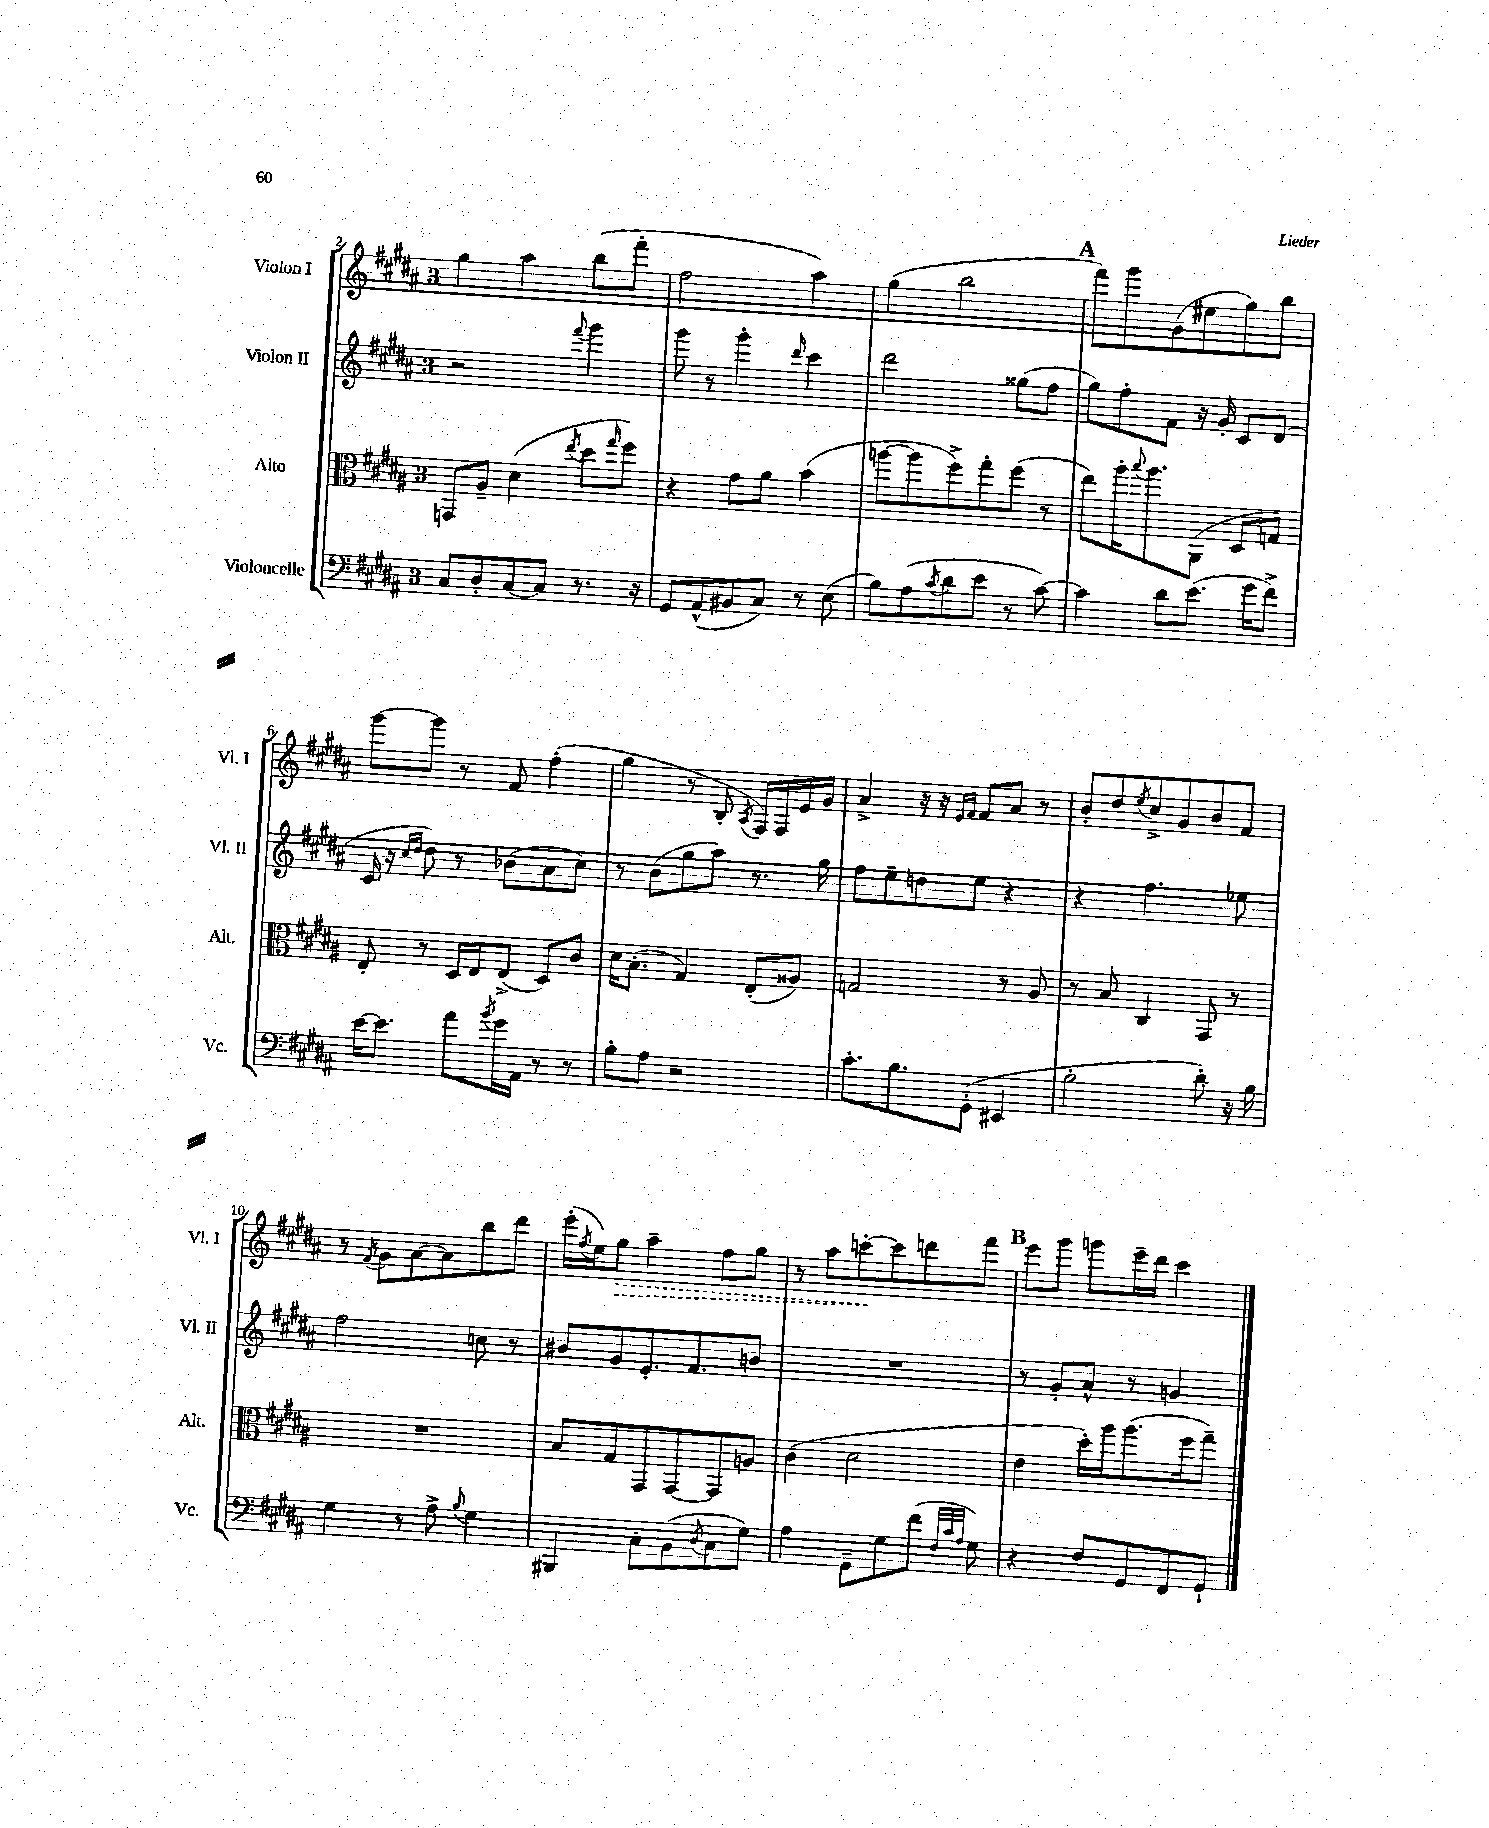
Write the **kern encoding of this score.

**kern	**kern	**kern	**kern
*staff4	*staff3	*staff2	*staff1
*clefF4	*clefC3	*clefG2	*clefG2
*k[f#c#g#d#a#]	*k[f#c#g#d#a#]	*k[f#c#g#d#a#]	*k[f#c#g#d#a#]
*M3/4	*M3/4	*M3/4	*M3/4
8C#	8GG	2r	4gg#
8D#'	8A#~	.	.
[8C#	(4d#	.	4aa#
8C#]	.	.	.
.	8qee	8qqfff#	.
8.r	8dd#	4ggg#	(8bb
.	16qqgg#	.	.
.	8ff#)	.	8fff#'
16r	.	.	.
=	=	=	=
8GG#	4r	8ggg#	2ff#
(8AA#^^	.	8r	.
8BB#	8g#	4ggg#'	.
8C#)	8a#	.	.
.	.	16qqddd#	.
8r	(4b	4ccc#	4aa#)
(8E	.	.	.
=	=	=	=
8B)	[8aa	2ddd#	(4gg#
(8A#	8aa]	.	.
8qc#	.	.	.
8d#	8ff#^)	.	2bb
8e	8gg#'	.	.
8r	(8ff#	(8gg##	.
[8c#)	8r	8ff#	.
=	=	=	=
4c#]	8ee)	8gg#)	8fff#)
.	16aa#'	8ff#'	8ggg#
.	8qqbb	.	.
.	8.aa#	.	.
8d#	.	8f#	(8g#
(8.e	(8AA#	16r	8ee#
.	.	16g#'	.
.	8D#	8c#	8gg#)
16g#	.	.	.
8f#^)	8G)	(8d#	8bb
=	=	=	=
[16e	8E'	16c#	[8ggg#
8.e]	.	16r	.
.	.	16qqcc#	.
.	.	16qqdd#	.
.	8r	8dd#)	8ggg#]
8a#	16D#	8r	8r
.	16E	.	.
8qb	.	.	.
16g#	(8E^	(8b-	8f#
16AA#	.	.	.
8r	8D#)	8a#	(4ff#'
8r	8c#	8cc#)	.
=	=	=	=
8B'	16d#	8r	4gg#
.	(8.B'	.	.
8A#	.	(8b	.
2r	4G#)	8gg#	8r
.	.	8aa#)	8B'
.	.	.	8qA#
.	(8E'	8.r	16F#)
.	.	.	16F#
.	8A##)	.	16e
.	.	16gg#	16g#
=	=	=	=
8.c#'	2G	8ff#	4a#^
.	.	8ee~	.
8.B	.	.	.
.	.	8dd	16r
.	.	.	16r
.	.	.	16qqe
.	.	.	16qqf#
(8GG#'	.	8ee	8f#
4EE#	8r	4r	8a#
.	8A#	.	8r
=	=	=	=
2B'	8r	4r	8b'
.	8B	.	8dd#
.	.	.	8qee
.	4C#	4.ff#	8cc#^
.	.	.	8g#
8d#')	8GG#	.	8b
16r	8r	8ee-	8f#
16B	.	.	.
=	=	=	=
4G#	2.r	2ff#	8r
.	.	.	8qf#
.	.	.	8g#
8r	.	.	[8a#
8A#^	.	.	8a#]
8qqB	.	.	.
4G#	.	8cc	8bb
.	.	8r	8ddd#
=	=	=	=
4BBB#	8B	8b#	(16eee'
.	.	.	8qff#
.	.	.	16ee)
.	8G#	8g#	8gg#
8C#'	8GG#	8.e'	4aa#~
(8BB	[8GG#	.	.
.	.	8.f#	.
8qD#	.	.	.
8C#	8GG#]	.	8ff#
8G#)	8A	8b	8gg#
=	=	=	=
4A#	(4c#	2.r	8r
.	.	.	8aa#
8GG#~	2d#	.	[8ccc'
8G#	.	.	8ccc]
(8f#	.	.	8ddd
32qqF#	.	.	.
32qqc#	.	.	.
32qqA#	.	.	.
8G#)	.	.	8fff#
=	=	=	=
4r	4e	8r	8eee
.	.	8g#'	8ggg#
8F#	16dd#')	8a#^^	8ggg
.	16aa#	.	.
8GG#	(8.aa#	8r	16eee~
.	.	.	16ddd#
8FF#	.	4g	4ccc#
.	16ff#	.	.
8GG#`	8gg#~)	.	.
==	==	==	==
*-	*-	*-	*-
